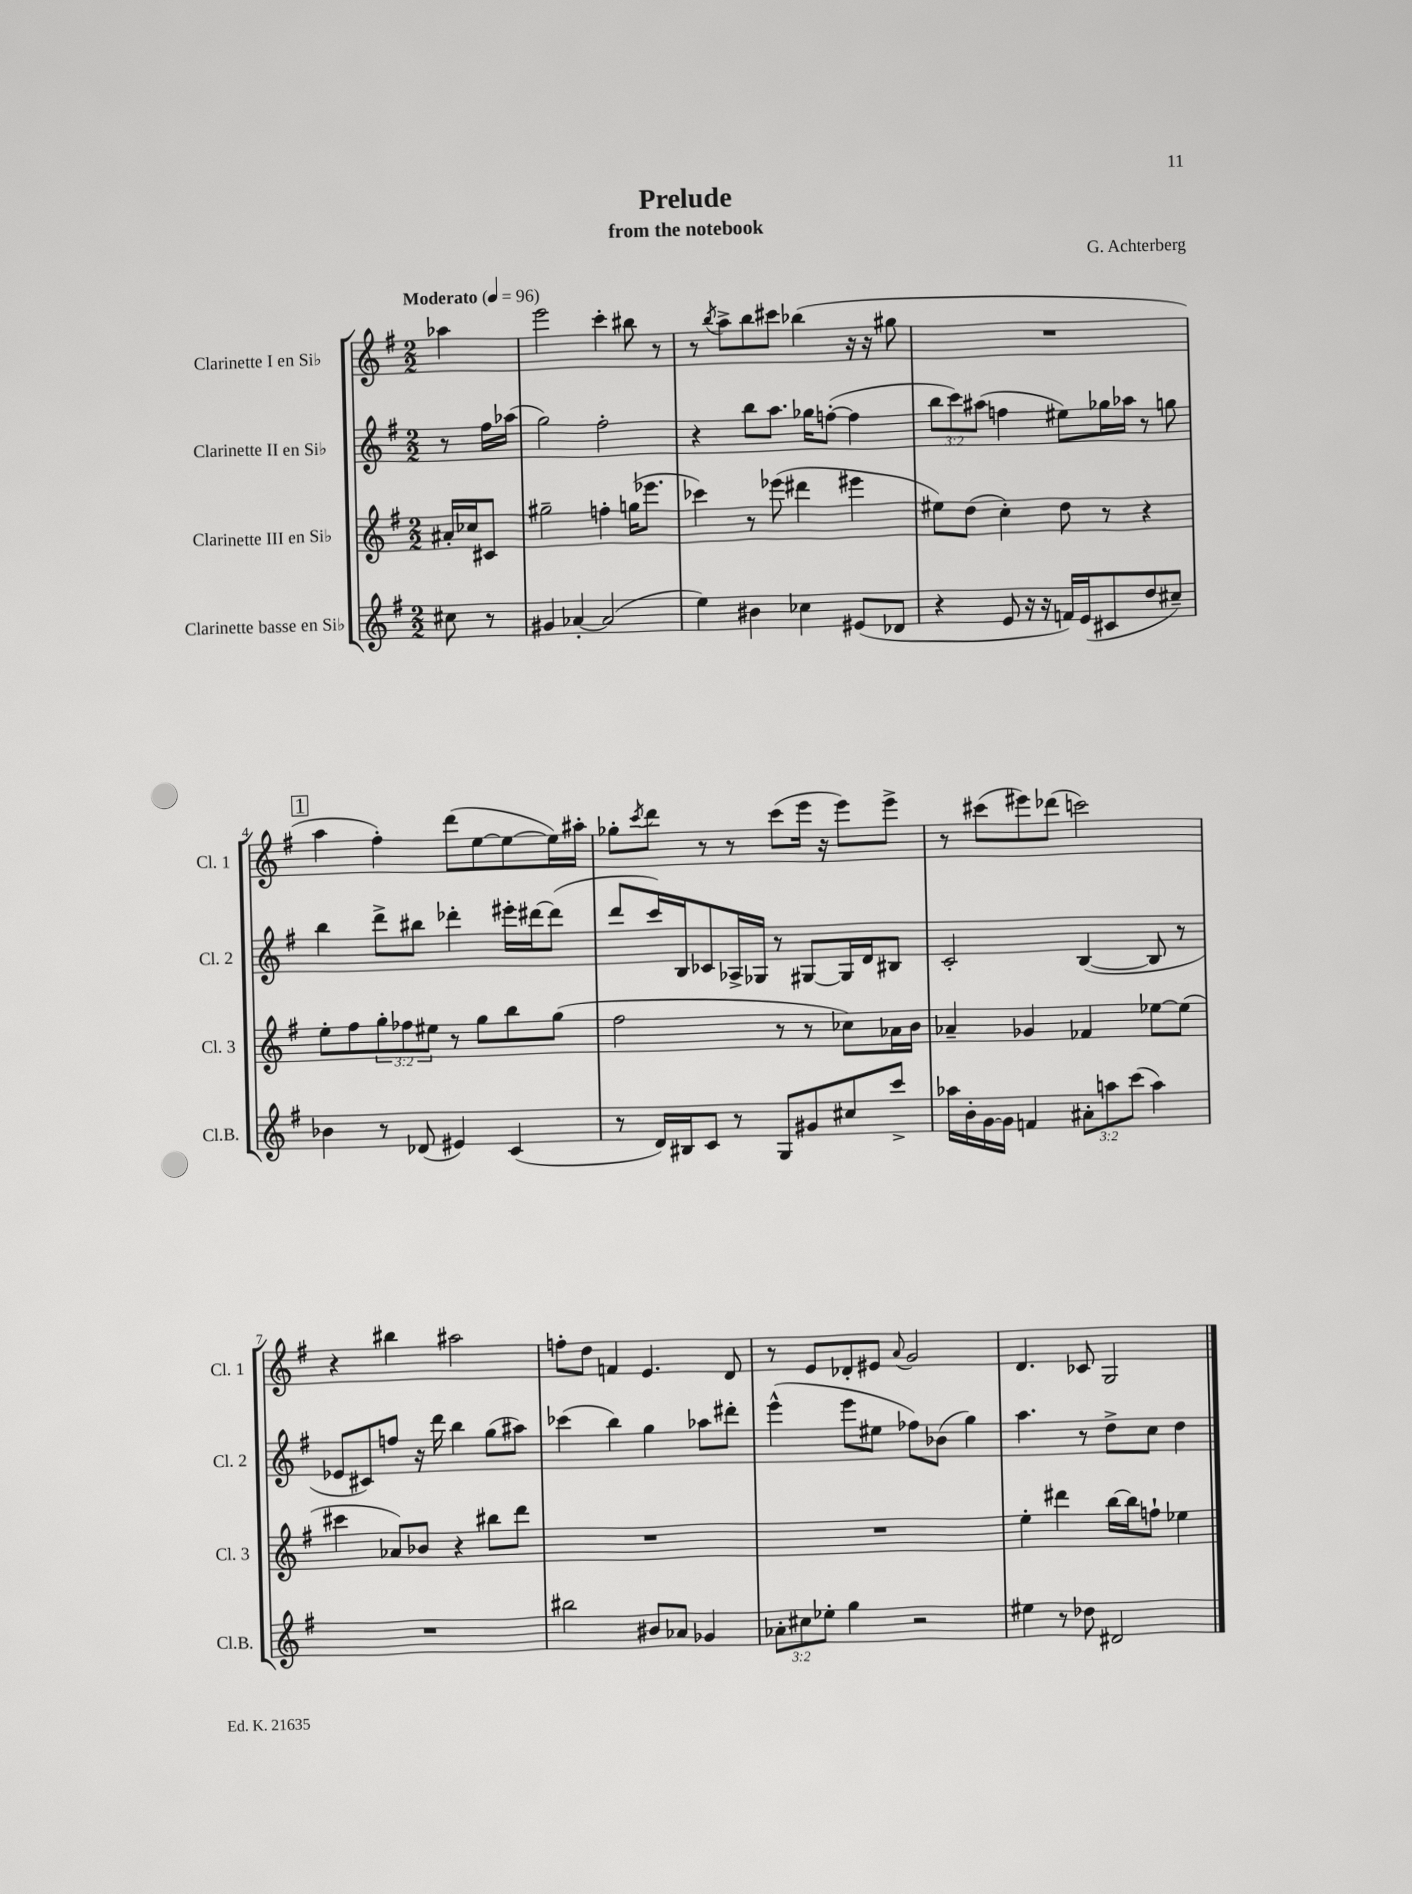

**kern	**kern	**kern	**kern
*staff4	*staff3	*staff2	*staff1
*clefG2	*clefG2	*clefG2	*clefG2
*k[f#]	*k[f#]	*k[f#]	*k[f#]
*M2/2	*M2/2	*M2/2	*M2/2
*MM96	*MM96	*MM96	*MM96
8cc#	16a#'	8r	4aa-
.	16cc-	.	.
8r	8c#	16ff#	.
.	.	(16aa-	.
=	=	=	=
4g#	2gg#~	2gg)	2eee
[4a-'	.	.	.
(2a-]	4ff'	2ff#'	4ccc'
.	(16gg	.	8bb#
.	8.eee-	.	.
.	.	.	8r
=	=	=	=
4ee)	4ccc-)	4r	8r
.	.	.	8qbb
.	.	.	8aa^
4b#	8r	8bb	8bb
.	(8eee-	8.aa	8ccc#
4cc-	4ddd#	.	(4bb-
.	.	16gg-	.
.	.	([8ff'	.
(8e#	4eee#	4ff]	16r
.	.	.	16r
8d-	.	.	8gg#
=	=	=	=
4r	8ee#)	12bb	1r
.	.	12ccc)	.
.	(8dd	.	.
.	.	(12aa#	.
8e	4cc')	4ff	.
16r	.	.	.
16r	.	.	.
16f)	8dd	8ee#)	.
(16e	.	.	.
8c#	8r	16gg-	.
.	.	16aa-	.
8dd	4r	8r	.
8cc#~)	.	8gg	.
=	=	=	=
4b-	8ee'	4bb	4aa
.	8ff#	.	.
8r	12gg'	8ddd^	4ff#')
.	12ff-	.	.
(8d-	.	8bb#	.
.	12ee#	.	.
4e#)	8r	4ddd-'	(8ddd
.	8gg	.	[8ee
(4c	8bb	16eee#'	8ee_
.	.	[16ddd#	.
.	(8gg	(8ddd#]	16ee])
.	.	.	16aa#'
=	=	=	=
8r	2ff#	8ddd	8gg-'
.	.	.	8qccc
16d)	.	16ccc)	8ddd
16B#	.	16B	.
8c	.	8c-	8r
8r	.	16A-^	8r
.	.	16G-	.
8G	8r	8r	(8ccc
8g#	8r	[8G#	16eee
.	.	.	16r
8cc#	8cc-)	16G#]	8eee)
.	.	16d	.
8ccc^	16a-	8B#	8eee^
.	16b	.	.
=	=	=	=
16aa-	4a-~	2c'	8r
16b'	.	.	.
[16g	.	.	(8ccc#
16g]	.	.	.
4f	4g-	.	8eee#)
.	.	.	(8ddd-
12a#'	4f-	([4B	2ccc)
12aa	.	.	.
(12ccc	.	.	.
4aa)	[8ee-	8B]	.
.	(8ee-]	8r	.
=	=	=	=
1r	4ccc#	8e-	4r
.	.	8c#)	.
.	8a-)	8ff	4bb#
.	8b-	16r	.
.	.	16ddd	.
.	4r	4bb	2aa#
.	8bb#	(8gg	.
.	8ddd	8aa#)	.
=	=	=	=
2bb#	1r	(4ccc-	8ff'
.	.	.	8dd
.	.	4bb)	4f
8b#	.	4gg	4.e
8a-	.	.	.
4g-	.	8aa-	.
.	.	8ddd#'	8d
=	=	=	=
12a-'	1r	(4eee^^	8r
12cc#	.	.	.
.	.	.	8e
12ee-'	.	.	.
4gg	.	8eee	8d-'
.	.	8ee#	8e#
.	.	.	8qqa
2r	.	8ff-)	2g
.	.	(8b-	.
.	.	4gg)	.
=	=	=	=
4ee#	4ee'	4.aa	4.d
8r	4ddd#	.	.
8dd-	.	8r	8c-
2d#	[16bb	8dd^	2G
.	16bb]	.	.
.	8ff`	8cc	.
.	4ee-	4dd	.
==	==	==	==
*-	*-	*-	*-
